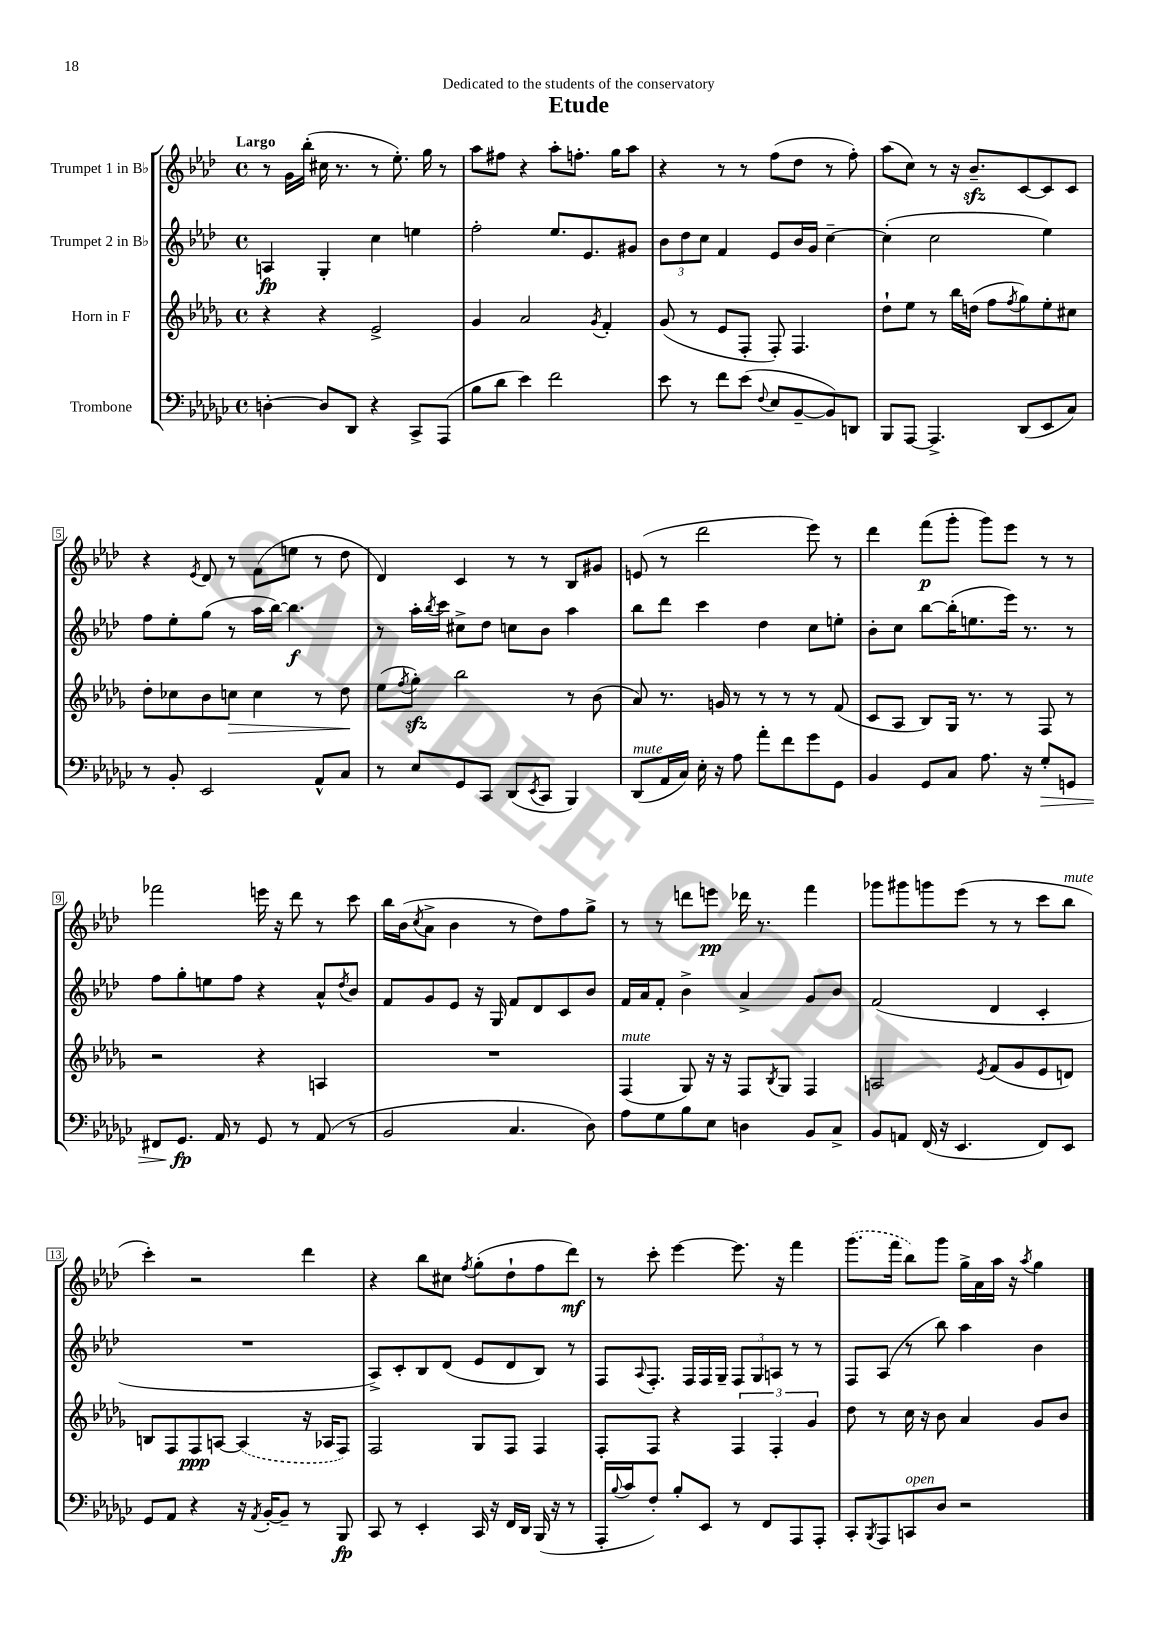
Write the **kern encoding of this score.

**kern	**kern	**kern	**kern
*staff4	*staff3	*staff2	*staff1
*clefF4	*clefG2	*clefG2	*clefG2
*k[b-e-a-d-g-c-]	*k[b-e-a-d-g-]	*k[b-e-a-d-]	*k[b-e-a-d-]
*M4/4	*M4/4	*M4/4	*M4/4
*met(c)	*met(c)	*met(c)	*met(c)
[4D'	4r	4A	8r
.	.	.	16g
.	.	.	(16bb-'
8D]	4r	4G'	16cc#
.	.	.	8.r
8DD-	.	.	.
4r	2e-^	4cc	8r
.	.	.	8.ee-')
8CC-^	.	4ee	.
.	.	.	16gg
(8AAA-	.	.	8r
=	=	=	=
8B-	4g-	2ff'	8aa-
8d-	.	.	8ff#
4e-)	2a-	.	4r
2f	.	8.ee-	8aa-'
.	.	.	8.ff'
.	.	8.e-	.
.	8qg-	.	.
.	4f'	.	.
.	.	.	16gg
.	.	8g#	8aa-
=	=	=	=
8e-	(8g-	12b-	4r
.	.	12dd-	.
8r	8r	.	.
.	.	12cc	.
8f	8e-	4f	8r
(8e-	8F'	.	8r
8qqF	.	.	.
8E-	8F')	8e-	(8ff
[8BB-~	4.F	16b-	8dd-
.	.	16g	.
8BB-])	.	[4cc~	8r
8DD	.	.	8ff')
=	=	=	=
8BBB-	8dd-`	(4cc']	(8aa-
[8AAA-	8ee-	.	8cc)
4.AAA-^]	8r	2cc	8r
.	16bb-	.	16r
.	(16dd	.	8.b-~
.	8ff	.	.
.	8qff	.	.
(8DD-	8gg-)	.	[8c
8EE-	8ee-'	4ee-)	8c]
8C-)	8cc#	.	8c
=	=	=	=
8r	8dd-'	8ff	4r
8BB-'	8cc-	8ee-'	.
.	.	.	8qe-
2EE-	8b-	(8gg	8d-
.	8cc	8r	8r
.	4cc	16aa-	(8f
.	.	[16bb-)	.
.	.	4.bb-]	8ee
8AA-^^	8r	.	8r
8C-	8dd-	.	8dd-
=	=	=	=
8r	(8ee-	8r	4d-)
.	8qff	.	.
8E-	8gg-')	16aa-'	.
.	.	8qbb-	.
.	.	16ccc	.
8GG-	2bb-	8cc#^	4c
8CC-	.	8dd-	.
(8DD-	.	8cc	8r
8qEE-	.	.	.
8CC-	.	8b-	8r
4BBB-)	8r	4aa-	8B-
.	(8b-	.	8g#
=	=	=	=
(8DD-	8a-)	8bb-	(8e
16AA-	8.r	8ddd-	8r
16C-)	.	.	.
16E-'	.	4ccc	2ddd-
16r	16g	.	.
8A-	8r	.	.
8a-'	8r	4dd-	.
8f	8r	.	.
8g-	8r	8cc	8eee-)
8GG-	(8f	8ee'	8r
=	=	=	=
4BB-	8c	8b-'	4ddd-
.	8A-	8cc	.
8GG-	8B-)	[8bb-	(8fff
8C-	16G-	(16bb-']	8ggg'
.	8.r	8.ee	.
8.A-	.	.	8ggg)
.	8r	16eee-)	8eee-
16r	.	8.r	.
8G-'	8F	.	8r
8GG	8r	8r	8r
=	=	=	=
8FF#	2r	8ff	2fff-
8.GG-	.	8gg'	.
.	.	8ee	.
16AA-	.	.	.
8r	.	8ff	.
8GG-	4r	4r	16eee
.	.	.	16r
8r	.	.	8ddd-
(8AA-	4A	8a-^^	8r
.	.	8qdd-	.
8r	.	8b-	8ccc
=	=	=	=
2BB-	1r	8f	16bb-
.	.	.	(16b-
.	.	.	8qcc
.	.	8g	8a-^
.	.	8e-	4b-
.	.	16r	.
.	.	16G	.
4.C-	.	8f	8r
.	.	8d-	8dd-)
.	.	8c	8ff
8D-)	.	8b-	8gg^
=	=	=	=
8A-	(4F	16f	8r
.	.	16a-	.
8G-	.	8f'	8r
8B-	8G-)	4b-^	8ddd
8E-	16r	.	8eee
.	16r	.	.
4D	8F	4a-^	16ddd-
.	.	.	8.r
.	8qB-	.	.
.	8G-	.	.
8BB-	4F	8g	4fff
8C-^	.	8b-	.
=	=	=	=
8BB-	2A	(2f	8ggg-
8AA	.	.	8ggg#
(16FF	.	.	8ggg
16r	.	.	.
4.EE-	.	.	(8eee-
.	8qe-	.	.
.	(8f	4d-	8r
.	8g-	.	8r
8FF)	8e-	4c'	8ccc
8EE-	8d)	.	8bb-
=	=	=	=
8GG-	8B	1r	4ccc')
8AA-	8F	.	.
4r	8F	.	2r
.	[8A	.	.
16r	(4A]	.	.
8qAA-	.	.	.
[16BB-'	.	.	.
8BB-~]	.	.	.
8r	16r	.	4ddd-
.	16A-	.	.
8BBB-	8F)	.	.
=	=	=	=
8CC-	2F	8A-^)	4r
8r	.	8c'	.
4EE-'	.	8B-	8bb-
.	.	(8d-	8cc#
.	.	.	8qff
16CC-	8G-	8e-	(8gg'
16r	.	.	.
16FF	8F	8d-	8dd-`
16DD-	.	.	.
(16BBB-	4F	8B-)	8ff
16r	.	.	.
8r	.	8r	8ddd-)
=	=	=	=
16AAA-'	8F'	8F	8r
8qqB-	.	.	.
16c-	.	.	.
.	.	8qqA-	.
8F')	8F	8.F'	8ccc'
8B-'	4r	.	[4eee-
.	.	16F	.
8EE-	.	16F	.
.	.	16G~	.
8r	6F	12F	8.eee-]
.	.	12G	.
8FF	.	.	.
.	6F'	12A	.
.	.	.	16r
8AAA-	.	8r	4fff
.	6g-	.	.
8AAA-'	.	8r	.
=	=	=	=
8CC-'	8dd-	8F	(8.ggg
8qBBB-	.	.	.
8AAA-	8r	(8A-	.
.	.	.	16fff
8CC	16cc	8r	8bb-)
.	16r	.	.
8D-	8b-	8bb-)	8ggg
2r	4a-	4aa-	16gg^
.	.	.	16a-
.	.	.	16aa-
.	.	.	16r
.	.	.	8qaa-
.	8g-	4b-	4gg
.	8b-	.	.
==	==	==	==
*-	*-	*-	*-
